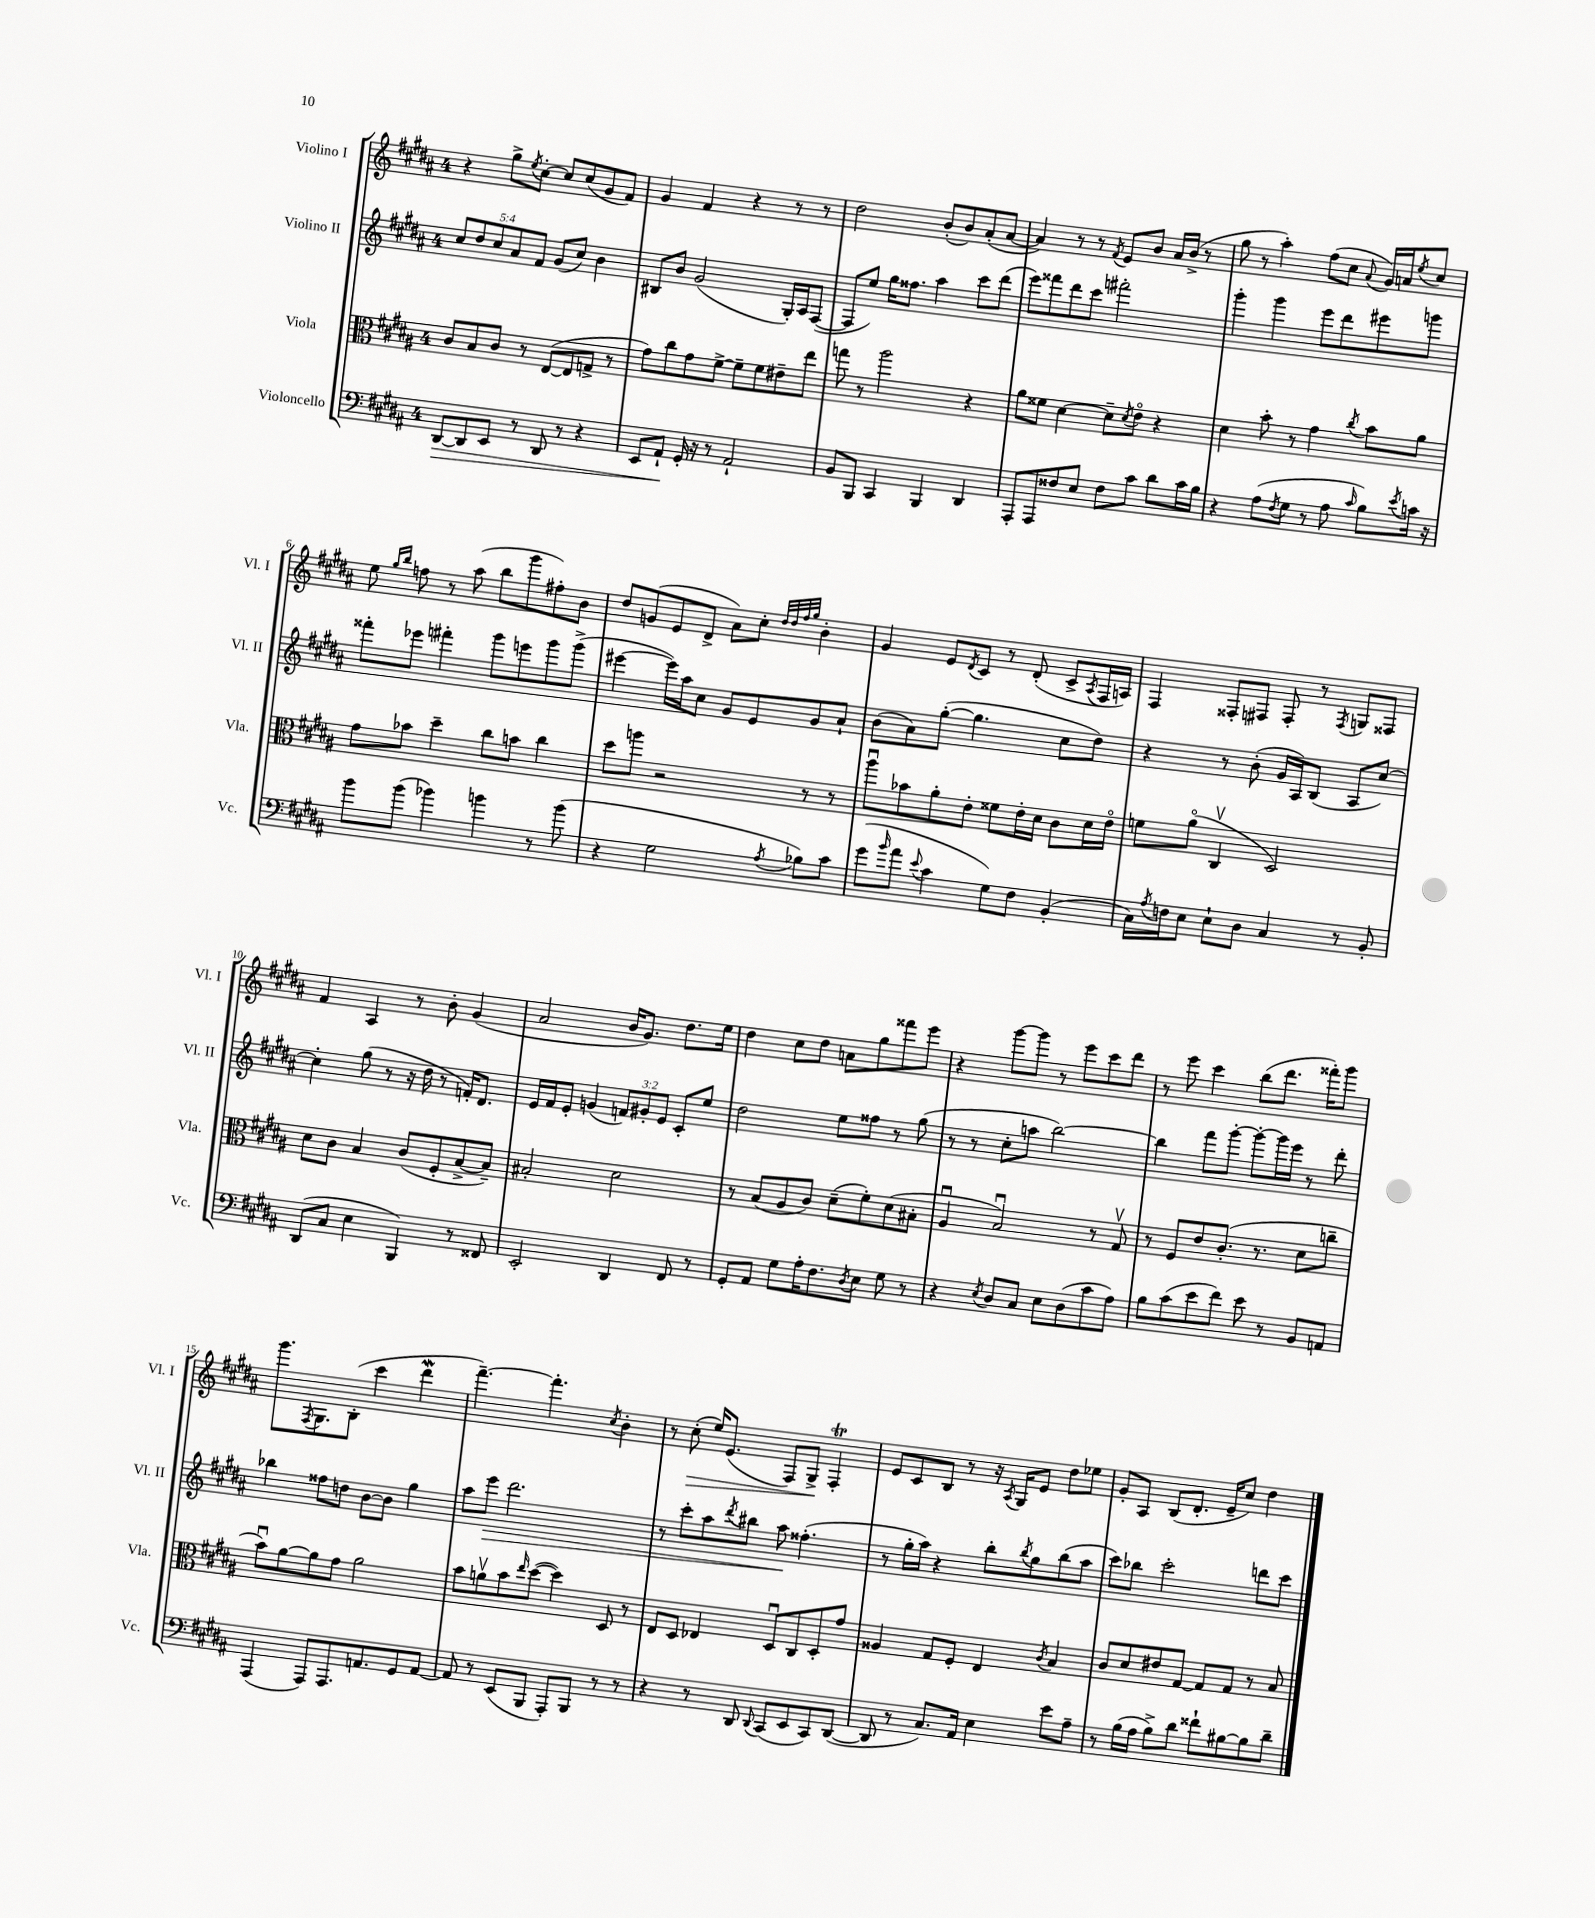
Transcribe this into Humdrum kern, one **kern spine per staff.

**kern	**dynam	**kern	**kern	**dynam	**kern	**dynam
*part4	*part4	*part3	*part2	*part2	*part1	*part1
*staff4	*staff4	*staff3	*staff2	*staff2	*staff1	*staff1
*I"Violoncello	*	*I"Viola	*I"Violino II	*	*I"Violino I	*
*I'Vc.	*	*I'Vla.	*I'Vl. II	*	*I'Vl. I	*
*clefF4	*	*clefC3	*clefG2	*	*clefG2	*
*k[f#c#g#d#a#]	*	*k[f#c#g#d#a#]	*k[f#c#g#d#a#]	*	*k[f#c#g#d#a#]	*
*M4/4	*	*M4/4	*M4/4	*	*M4/4	*
=1	=1	=1	=1	=1	=1	=1
!	!LO:HP:b	!	!	!	!	!
[8DD#/L	>	8c#/L	10cc#/L	.	4r	.
.	.	.	10dd#/	.	.	.
8DD#/]	.	8B/	.	.	.	.
.	.	.	10cc#/	.	.	.
8EE/J	.	8c#/J	.	.	8gg#^\L	.
.	.	.	10a#/	.	.	.
.	.	.	.	.	8qee/	.
8r	.	8r	.	.	[8cc#'\J	.
.	.	.	10f#/J	.	.	.
8DD#/	.	([8E/L	(8g#/L	.	8cc#/L]	.
8r	.	8E/]	8cc#/J)	.	(8cc#/	.
4r	.	8Gn^/J	4b\	.	8g#/	.
.	.	8r	.	.	8f#/J)	.
=2	=2	=2	=2	=2	=2	=2
8EE/L	.	8g#\L)	8B#X/L	.	4g#/	.
8AA#`/J	.	8cc#\	8b/J	.	.	.
16GG#'/	]	8g#\	(2g#/	.	4f#/	.
16r	.	.	.	.	.	.
8r	.	[8f#^\J	.	.	.	.
2AA#`/	.	8f#~\L]	.	.	4r	.
.	.	8f#\	.	.	.	.
.	.	8e#X~\	16G#'/LL)	.	8r	.
.	.	.	16A#/J	.	.	.
.	.	8ee\J	([8F#/J	.	8r	.
=3	=3	=3	=3	=3	=3	=3
8BB/L	.	8ggn\	8F#/L]	.	2dd#\	.
8BBB/J	.	8r	8ee/J)	.	.	.
4CC#/	.	2aa#\	16gg#\KL	.	.	.
.	.	.	8.ff##X\J	.	.	.
4BBB/	.	.	4aa#\	.	(8b'/L	.
.	.	.	.	.	8b/)	.
4DD#/	.	4r	8ccc#\L	.	(8a#'/	.
.	.	.	(8ddd#\J	.	[8a#/J	.
=4	=4	=4	=4	=4	=4	=4
8AAA#'/L	.	8a#\L	8eee\L)	.	4a#/])	.
8AAA#/	.	8f##X\J	8fff##X\	.	.	.
8F##X/	.	[4d#\	8ddd#\	.	8r	.
8E/J	.	.	8ccc#\J	.	8r	.
.	.	.	.	.	8qf#/	.
8F##\L	.	8d#~\L]	2fff#X'\	.	8e/L	.
.	.	8qd#/	.	.	.	.
8c#\J	.	8e\J	.	.	8b/J	.
8d#\L	.	4r	.	.	16a#/LL	.
.	.	.	.	.	(16b^/JJ	.
16c#\L	.	.	.	.	8r	.
16B\JJ	.	.	.	.	.	.
=5	=5	=5	=5	=5	=5	=5
4r	.	4d#\	4ggg#'\	.	8gg#\	.
.	.	.	.	.	8r	.
(8A#\L	.	8b'\	4ggg#\	.	4aa#'\)	.
8qF#/	.	.	.	.	.	.
8G#\J	.	8r	.	.	.	.
8r	.	4g#\	8eee\L	.	(8ff#\L	.
8A#\	.	.	8ddd#\	.	8cc#\J	.
16qqc#/	.	8qcc#/	.	.	8qqa#/	.
8B\L)	.	8b\L	8eee#X\	.	16g#/LL)	.
.	.	.	.	.	16an/J	.
8qe/	.	.	.	.	8qee/	.
16cn\Jk	.	8a#\J	8gggn\J	.	8cc#/J	.
16r	.	.	.	.	.	.
!!LO:LB:g=z
=6	=6	=6	=6	=6	=6	=6
8b\L	.	8g#\L	8fff##X'\L	.	8ee\	.
.	.	.	.	.	16qqgg#/LL	.
.	.	.	.	.	16qqbb/JJ	.
(8b\J	.	8b-X\J	8eee-X\J	.	8ffn\	.
4b-X\)	.	4dd#~\	4fff#X'\	.	8r	.
.	.	.	.	.	(8aa#\	.
4bn\	.	8cc#\L	8ggg#\L	.	8bb\L	.
.	.	8bn\J	8eeen\	.	8ggg#\	.
8r	.	4cc#\	8ggg#\	.	8ff#X'\)	.
(8b\	.	.	(8ggg#^\J	.	8b\J	.
=7	=7	=7	=7	=7	=7	=7
4r	.	8dd#\L	[4eee#X\	.	8dd#/L	.
.	.	8aan\J	.	.	(8gn/	.
2G#\	.	2r	16eee#\LL])	.	8e/	.
.	.	.	16aa#\J	.	.	.
.	.	.	8cc#\J	.	8d#^/J	.
.	.	.	8g#/L	.	8a#\L)	.
.	.	.	8e/	.	8cc#'\J	.
.	.	.	.	.	32qqdd#/LLL	.
.	.	.	.	.	32qqdd#/	.
.	.	.	.	.	32qqff#/	.
8qA#/	.	.	.	.	32qqgg#/JJJ	.
8B-X\L)	.	8r	8g#/	.	4b'\	.
8c#\J	.	8r	8a#`/J	.	.	.
=8	=8	=8	=8	=8	=8	=8
(8g#\L	.	8aa#u\L	(8b\L	.	4g#/	.
16qqb/	.	.	.	.	.	.
8a#\J	.	8b-X\	8a#\)	.	.	.
8qqe/	.	.	.	.	.	.
4c#\	.	8a#'\	([8gg#'\J	.	8e/L	.
.	.	.	.	.	8qd#/	.
.	.	8e'\J	4.gg#\]	.	8c#/J	.
8G#\L)	.	8f##X\L	.	.	8r	.
8F#\J	.	16e'\L	.	.	(8d#'/	.
.	.	16d#\JJ	.	.	.	.
(4BB'/	.	8c#\L	8cc#\L	.	8c#^/L	.
.	.	.	.	.	8qA#/	.
.	.	16d#\L	8dd#\J)	.	16F#/L	.
.	.	16e\JJ	.	.	16An/JJ)	.
=9	=9	=9	=9	=9	=9	=9
16C#\LL)	.	8fn\L	4r	.	4F#/	.
8qA#/	.	.	.	.	.	.
16Fn\J	.	.	.	.	.	.
8E\J	.	(8a#\J	.	.	.	.
8E`\L	.	4C#v/	8r	.	8F##X'/L	.
8D#\J	.	.	(8b'\	.	8F#X/J	.
4C#/	.	2D#/)	16g#/LL	.	8F#'/	.
.	.	.	16A#/J)	.	.	.
.	.	.	(8B/J	.	8r	.
.	.	.	.	.	8qF#/	.
8r	.	.	8A#/L	.	8Gn/L	.
8BB'/	.	.	[8cc#/J)	.	8F##X/J	.
!!LO:LB:g=z
=10	=10	=10	=10	=10	=10	=10
(8DD#/L	.	8d#\L	4cc#'\]	.	4f#/	.
8C#/J	.	8c#\J	.	.	.	.
4E\	.	4B/	(8gg#\	.	4A#/	.
.	.	.	8r	.	.	.
4BBB/)	.	(8c#/L	16r	.	8r	.
.	.	.	16dd#\	.	.	.
.	.	8F#'/	8r	.	8b'\	.
8r	.	[8B^/	16fn'/KL)	.	(4g#/	.
.	.	.	8.d#/J	.	.	.
8FF##X/	.	8B~/J])	.	.	.	.
=11	=11	=11	=11	=11	=11	=11
2EE'/	.	2B#X'/	16e/LL	.	2a#/	.
.	.	.	16f#/J	.	.	.
.	.	.	8e'/J	.	.	.
.	.	.	(4gn/	.	.	.
4DD#/	.	2d#\	12fn/L)	.	16b/KL	.
.	.	.	.	.	8.g#/J)	.
.	.	.	12g#X'/	.	.	.
.	.	.	12e/J	.	.	.
8FF#/	.	.	8c#'/L	.	8.dd#\L	.
8r	.	.	8ee/J	.	.	.
.	.	.	.	.	16ee\Jk	.
=12	=12	=12	=12	=12	=12	=12
8GG#'/L	.	8r	2dd#\	.	4dd#\	.
8AA#/J	.	(8B/L	.	.	.	.
8G#\L	.	8A#/	.	.	8cc#\L	.
16A#'\K	.	8c#/J)	.	.	8dd#\J	.
8.F#\	.	.	.	.	.	.
.	.	(8d#~\L	8ee\L	.	8an\L	.
8qD#/	.	.	.	.	.	.
8E\J	.	8f#'\)	8ff##X\J	.	8gg#\	.
8G#\	.	(8d#\	8r	.	8fff##X\	.
8r	.	8B#X'\J	(8gg#\	.	8eee\J	.
=13	=13	=13	=13	=13	=13	=13
4r	.	4A#u/	8r	.	4r	.
.	.	.	8r	.	.	.
8qE/	.	.	.	.	.	.
8D#/L	.	2Bu/)	8cc#'\L	.	[8ggg#\L	.
8C#/J	.	.	8aan\J	.	8ggg#\J]	.
8E\L	.	.	[2bb\)	.	8r	.
(8D#\	.	.	.	.	8eee\L	.
8c#\	.	8r	.	.	8ccc#\	.
8A#\J)	.	8G#v/	.	.	8ddd#\J	.
=14	=14	=14	=14	=14	=14	=14
8B\L	.	8r	4bb\]	.	8r	.
(8c#\	.	8F#/L	.	.	8eee\	.
8e\	.	8e/	8fff#\L	.	4ccc#\	.
8f#\J)	.	(8.c#'/J	[8ggg#'\J	.	.	.
8e\	.	.	8ggg#'\L_	.	(8bb\L	.
.	.	8.r	.	.	.	.
8r	.	.	16ggg#\L]	.	8.ddd#\J	.
.	.	.	16eee\JJ	.	.	.
8BB/L	.	8d#\L	8r	.	.	.
.	.	.	.	.	16fff##X'\KL)	.
8AAn/J	.	8ccn~\J	8ddd#'\	.	8ggg#\J	.
!!LO:LB:g=z
=15	=15	=15	=15	=15	=15	=15
(4AAA#/	.	8bu\L)	4bb-X\	.	8.ggg#\L	.
.	.	[8a#\	.	.	.	.
.	.	.	.	.	8qF#/	.
.	.	.	.	.	8.G#\	.
8AAA#/L)	.	8a#\]	8ff##X\L	.	.	.
8.AAA#/	.	8g#\J	8ddn\J	.	(8B'\J	.
.	.	2a#\	[8b\L	.	4ccc#\	.
8.AAn/	.	.	.	.	.	.
.	.	.	8b\J]	.	.	.
8GG#/	.	.	4gg#\	.	4ddd#W\	.
[8AA/J	.	.	.	.	.	.
=16	=16	=16	=16	=16	=16	=16
8AA/]	.	8b\L	8aa#\L	.	[4.fff#~\)	.
!	!	!	!	!LO:HP:b	!	!
8r	.	8anv\	8eee\J	>	.	.
(8EE/L	.	8b\	2.ddd#\	.	.	.
.	.	16qqee/	.	.	.	.
8BBB/J	.	([8dd#\J	.	.	4.fff#'\]	.
8AAA#'/L)	.	4dd#\])	.	.	.	.
8BBB/J	.	.	.	.	.	.
.	.	.	.	.	8qcc#/	.
8r	.	8D#/	.	.	4b'\	.
8r	.	8r	.	.	.	.
=17	=17	=17	=17	=17	=17	=17
4r	.	8E/L	8r	.	8r	.
!	!	!	!	!	!	!LO:HP:b
.	.	8D#/J	8ccc#'\L	.	(8cc#'\	>
8r	.	4E-X/	8aa#\	.	16ee/KL)	.
.	.	.	.	.	(8.e/J	.
.	.	.	8qddd#/	.	.	.
8DD#/	.	.	8bb#X\J	.	.	.
8qqDD#/	.	.	.	.	.	.
(8CC#/L	.	8D#u/L	8aa#\	.	8F#/L)	.
8EE/	.	8C#/	(4.ff##X'\	]	8G#^/J	.
8CC#/)	.	8D#'/	.	.	4F#T'/	]
([8DD#/J	.	8g#/J	.	.	.	.
=18	=18	=18	=18	=18	=18	=18
8DD#/]	.	4A##X/	8r	.	8e/L	.
8r	.	.	16gg#'\LL	.	8c#/	.
.	.	.	16aa#\JJ)	.	.	.
8.C#/L)	.	8G#/L	4r	.	8B/J	.
.	.	8F#'/J	.	.	8r	.
16AA#/Jk	.	.	.	.	.	.
4E\	.	4E/	8bb'\L	.	16r	.
.	.	.	.	.	8qA#/	.
.	.	.	.	.	16G#/KL	.
.	.	.	8qbb/	.	.	.
.	.	.	8gg#\	.	8e/J	.
.	.	8qc#/	.	.	.	.
8e\L	.	4B/	(8bb\	.	8dd#\L	.
8A#~\J	.	.	8aa#\J	.	8ee-X\J	.
=19	=19	=19	=19	=19	=19	=19
8r	.	8c#/L	8ccc#\L)	.	8g#'/L	.
(16B\LL	.	8d#/	8bb-X\J	.	8A#/J	.
16A#\JJ	.	.	.	.	.	.
8B^\L)	.	8e#X/	2ccc#'\	.	(8B/L	.
8d#\J	.	[8G#/J	.	.	8.d#'/J	.
8f##X`\L	.	8G#/L]	.	.	.	.
.	.	.	.	.	16e~/KL	.
[8B#X\	.	8G#/J	.	.	8cc#/J)	.
8B#\]	.	8r	8dddn\L	.	4dd#\	.
8d#~\J	.	8B/	8ccc#\J	.	.	.
==	==	==	==	==	==	==
*-	*-	*-	*-	*-	*-	*-
